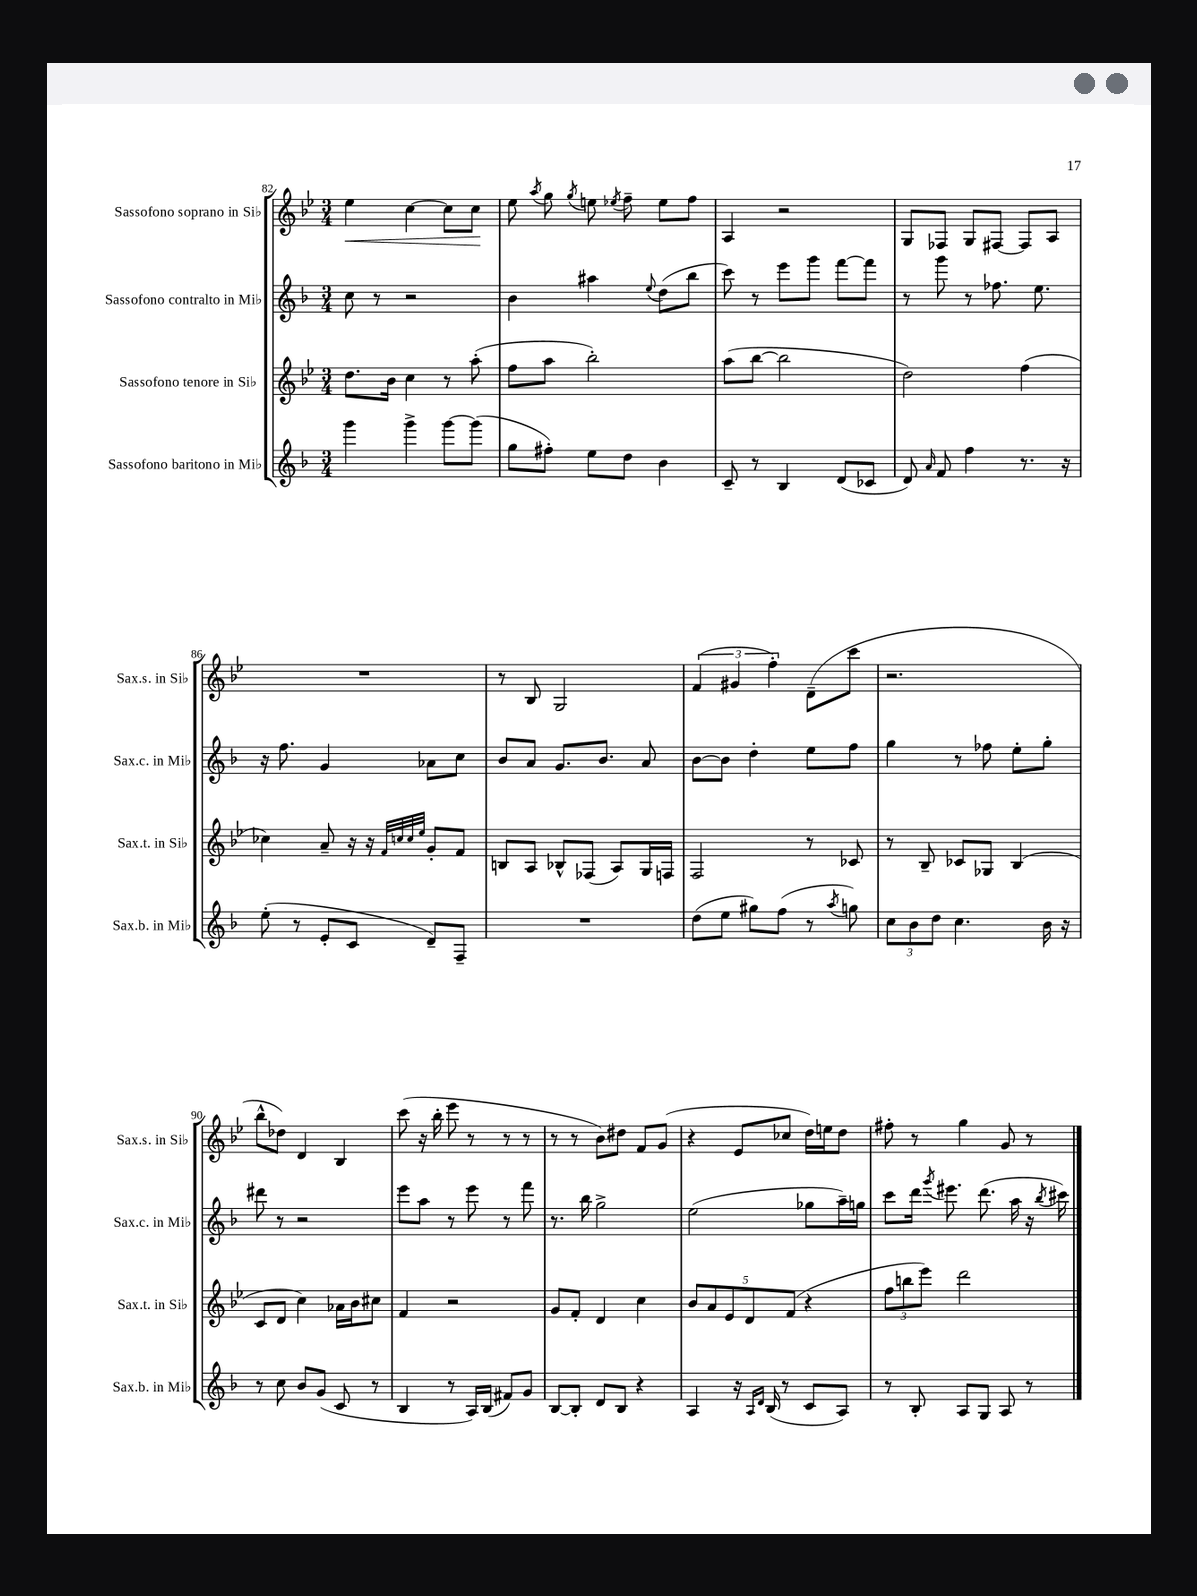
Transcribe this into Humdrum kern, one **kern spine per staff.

**kern	**kern	**kern	**kern	**dynam
*part4	*part3	*part2	*part1	*part1
*staff4	*staff3	*staff2	*staff1	*staff1
*I"Sassofono baritono in Mi♭	*I"Sassofono tenore in Si♭	*I"Sassofono contralto in Mi♭	*I"Sassofono soprano in Si♭	*
*I'Sax.b. in Mi♭	*I'Sax.t. in Si♭	*I'Sax.c. in Mi♭	*I'Sax.s. in Si♭	*
*clefG2	*clefG2	*clefG2	*clefG2	*
*k[b-]	*k[b-e-]	*k[b-]	*k[b-e-]	*
*M3/4	*M3/4	*M3/4	*M3/4	*
=82	=82	=82	=82	=82
!	!	!	!	!LO:HP:b
4ggg\	8.dd\L	8cc\	4ee-\	<
.	.	8r	.	.
.	16b-\Jk	.	.	.
4ggg^\	4cc\	2r	[4cc\	.
[8ggg\L	8r	.	8cc\L]	.
(8ggg\J]	(8aa'\	.	8cc\J	.
.	.	.	.	[
=83	=83	=83	=83	=83
8gg\L	8ff\L	4b-\	8ee-\	.
.	.	.	8qaa/	.
8ff#X'\J)	8aa\J	.	8gg\	.
.	.	.	8qgg/	.
8ee\L	2bb-'\)	4aa#X\	8een\	.
.	.	.	8qee-X/	.
8dd\J	.	.	8ff~\	.
.	.	8qqee/	.	.
4b-\	.	(8dd\L	8ee-\L	.
.	.	8bb-\J	8ff\J	.
=84	=84	=84	=84	=84
8c~/	(8aa\L	8ccc\)	4A/	.
8r	[8bb-\J	8r	.	.
4B-/	2bb-\]	8eee\L	2r	.
.	.	8ggg\J	.	.
(8d/L	.	[8fff\L	.	.
8c-X/J	.	8fff\J]	.	.
=85	=85	=85	=85	=85
8d/)	2dd\)	8r	8G/L	.
16qqa/	.	.	.	.
8f/	.	8ggg\	8F-X/J	.
4ff\	.	8r	8G/L	.
.	.	8.ff-X\	[8F#X/J	.
8.r	(4ff\	.	8F#/L]	.
.	.	8.ee\	.	.
.	.	.	8A/J	.
16r	.	.	.	.
!!LO:LB:g=z
=86	=86	=86	=86	=86
(8ee'\	4cc-X\)	16r	2.r	.
.	.	8.ff\	.	.
8r	.	.	.	.
8e'/L	8a~/	4g/	.	.
8c/J	16r	.	.	.
.	16r	.	.	.
.	32qqf/LLL	.	.	.
.	32qqccn/	.	.	.
.	32qqcc/	.	.	.
.	32qqee-/JJJ	.	.	.
8d~/L)	8g'/L	8a-X\L	.	.
8F~/J	8f/J	8cc\J	.	.
=87	=87	=87	=87	=87
2.r	8Bn/L	8b-/L	8r	.
.	8A/J	8a/J	8B-/	.
.	8B-X^^/L	8.g/L	2G/	.
.	(8F-X/J	.	.	.
.	.	8.b-/J	.	.
.	8A/L)	.	.	.
.	16G/L	8a/	.	.
.	16Fn/JJ	.	.	.
=88	=88	=88	=88	=88
(8dd\L	2F/	[8b-\L	(6f/	.
8ee\J	.	8b-\J]	.	.
.	.	.	6g#X/	.
8gg#X\L)	.	4dd'\	.	.
.	.	.	6ff'\)	.
(8ff\J	.	.	.	.
8r	8r	8ee\L	(8d~\L	.
8qaa/	.	.	.	.
8ggn\)	8c-X/	8ff\J	8ccc\J	.
=89	=89	=89	=89	=89
12cc\L	8r	4gg\	2.r	.
12b-\	.	.	.	.
.	8B-~/	.	.	.
12dd\J	.	.	.	.
4.cc\	8c-X/L	8r	.	.
.	8G-X/J	8ff-X\	.	.
.	(4B-/	8ee'\L	.	.
16b-\	.	8gg'\J	.	.
16r	.	.	.	.
!!LO:LB:g=z
=90	=90	=90	=90	=90
8r	8c/L	8ddd#X\	8bb-^^\L	.
8cc\	8d/J	8r	8dd-X\J)	.
8b-/L	4cc\)	2r	4d/	.
(8g/J	.	.	.	.
8c/	16a-X\LL	.	4B-/	.
.	16b-\J	.	.	.
8r	8cc#X\J	.	.	.
=91	=91	=91	=91	=91
4B-/	4f/	8eee\L	(8ccc\	.
.	.	8aa\J	16r	.
.	.	.	16bb-'\	.
8r	2r	8r	8eee-\	.
16A/LL)	.	8eee\	8r	.
(16B-/JJ	.	.	.	.
8f#X/L)	.	8r	8r	.
8g/J	.	8fff\	8r	.
=92	=92	=92	=92	=92
[8B-/L	8g/L	8.r	8r	.
8B-'/J]	8f'/J	.	8r	.
.	.	16bb-\	.	.
8d/L	4d/	2gg^\	8b-\L)	.
8B-/J	.	.	8dd#X\J	.
4r	4cc\	.	8f/L	.
.	.	.	(8g/J	.
=93	=93	=93	=93	=93
4A/	10b-/L	(2ee\	4r	.
.	10a/	.	.	.
.	10e-/	.	.	.
16r	.	.	8e-/L	.
.	10d/	.	.	.
16qqA/LL	.	.	.	.
16qqd/JJ	.	.	.	.
(16B-/	.	.	.	.
8r	.	.	8cc-X/J	.
.	(10f/J	.	.	.
8c/L	4r	8gg-X\L	16dd\LL)	.
.	.	.	16een\J	.
8A/J)	.	16aa~\L)	8dd\J	.
.	.	16ggn\JJ	.	.
=94	=94	=94	=94	=94
8r	12ff\L	8ccc\L	8ff#X'\	.
.	12bbn\	.	.	.
8B-'/	.	16ddd\Jk	8r	.
.	12eee-\J)	.	.	.
.	.	8qggg/	.	.
.	.	8.eee#X\	.	.
8A/L	2ddd\	.	4gg\	.
8G/J	.	(8.ddd\	.	.
8A/	.	.	8g/	.
.	.	16aa\	.	.
8r	.	16r	8r	.
.	.	8qbb-/	.	.
.	.	16ccc#X\)	.	.
==	==	==	==	==
*-	*-	*-	*-	*-
